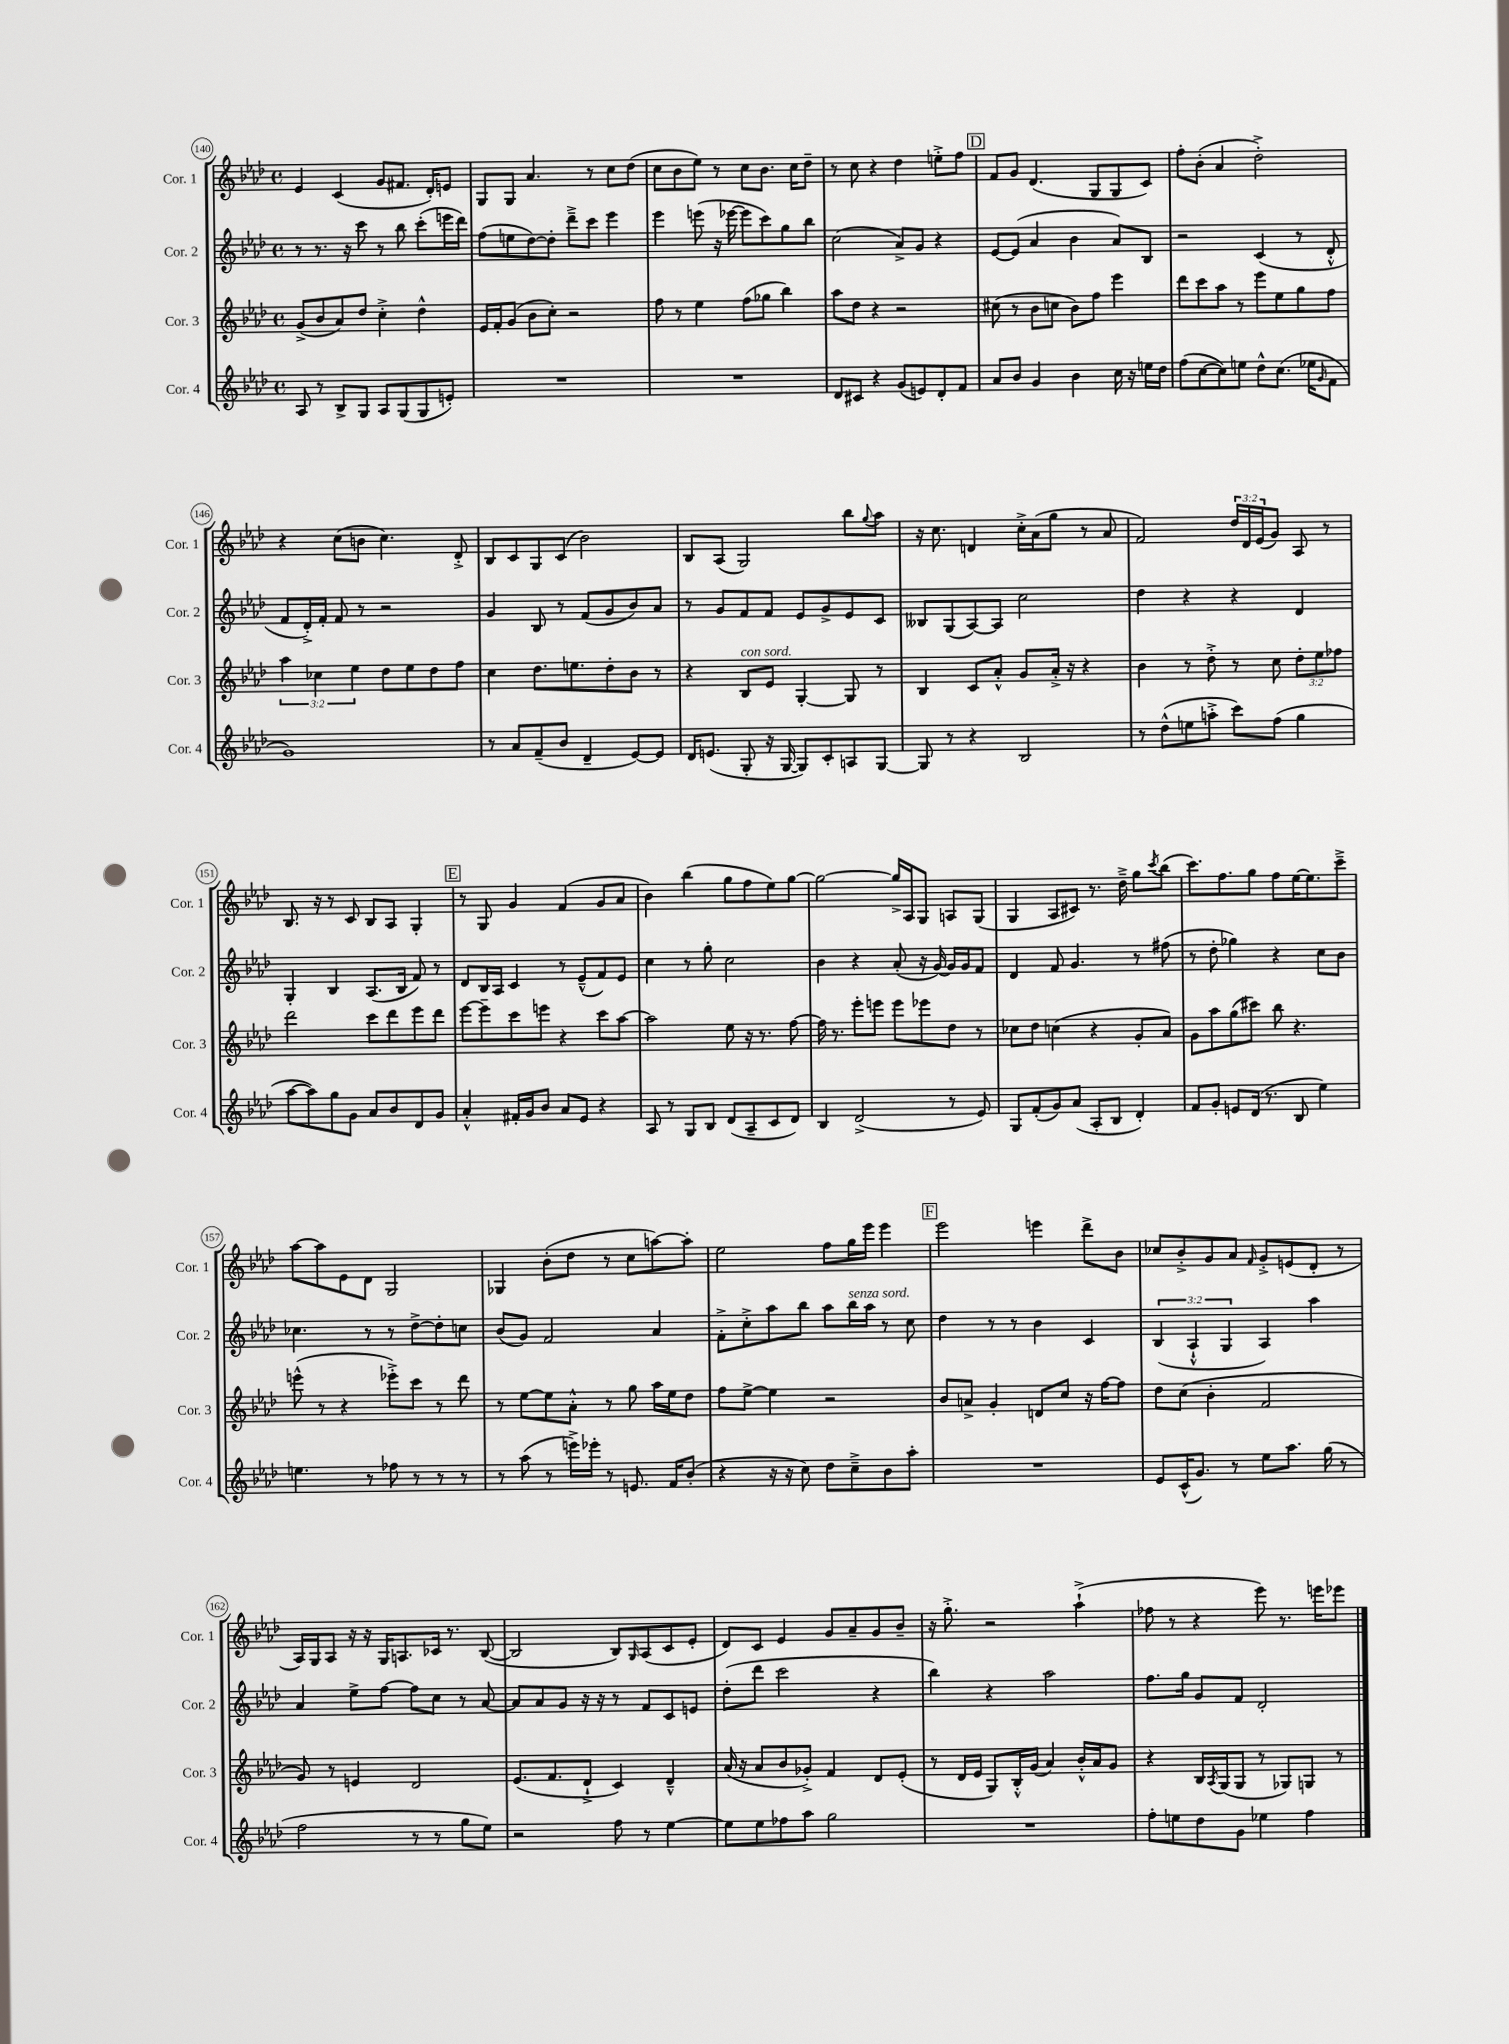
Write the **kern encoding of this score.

**kern	**kern	**kern	**kern
*staff4	*staff3	*staff2	*staff1
*clefG2	*clefG2	*clefG2	*clefG2
*k[b-e-a-d-]	*k[b-e-a-d-]	*k[b-e-a-d-]	*k[b-e-a-d-]
*M4/4	*M4/4	*M4/4	*M4/4
*met(c)	*met(c)	*met(c)	*met(c)
8A-	(8g^	8r	4e-
8r	8b-	8.r	.
8B-^	8a-)	.	(4c
.	.	16r	.
8G	8dd-	8ccc	.
8A-	4cc'^	8r	8g
(8G	.	8bb-	8.f#
8G	4dd-^^	(8ccc'	.
.	.	.	16d-')
8e')	.	16eee	8e
.	.	16ddd-)	.
=	=	=	=
1r	16e-	(8ff	8G
.	16f'	.	.
.	(8g	8ee	8G
.	8b-	[8dd-)	4.a-
.	8cc')	8dd-']	.
.	2r	8ddd-~^	.
.	.	8ccc	8r
.	.	4eee-	8cc
.	.	.	(8dd-
=	=	=	=
1r	8ff	4eee-	8cc
.	8r	.	8b-
.	4ee-	(8eee	8ee-)
.	.	16r	8r
.	.	[16eee-	.
.	(8ff	8eee-]	8cc
.	8gg-	8ccc)	8.b-
.	4bb-)	8gg	.
.	.	.	16cc
.	.	8bb-	8dd-~
=	=	=	=
8d-	8aa-	(2cc	8r
8c#	8dd-	.	8cc
4r	4r	.	4r
(8g	2r	8a-^)	4dd-
8e)	.	8g	.
8d-'	.	4r	8ee'^
8f	.	.	8ff
=	=	=	=
8a-	(8cc#	[8e-	8f
8b-	8r	(8e-]	8g
4g	8b-	4a-	(4.d-
.	8cc	.	.
4b-	8b-)	4b-	.
.	8ff	.	8G
16cc	4eee-	8a-)	8G
16r	.	.	.
16ee	.	8B-	8c)
16dd-	.	.	.
=	=	=	=
(8ff	8ddd-	2r	8ff'
[8cc	8ccc	.	(8b-'
8cc])	8aa-	.	4a-
8ee	8r	.	.
8dd-^^	8eee-	(4c	2dd-'^)
(8.cc	8ee-	.	.
.	8gg	8r	.
16ee-	.	.	.
16qqg	.	.	.
8f	8ff	8d-'^^	.
=	=	=	=
1g)	6aa-	8f	4r
.	.	16d-'^)	.
.	6cc-	.	.
.	.	16f'	.
.	.	8f	(8cc
.	6ee-	.	.
.	.	8r	8b
.	8dd-	2r	4.cc)
.	8ee-	.	.
.	8dd-	.	.
.	8ff	.	8d-'^
=	=	=	=
8r	4cc	4g	8B-
8a-	.	.	8c
(8f~	8.dd-	8B-	8G
8b-	.	8r	(8c
.	8.ee	.	.
4d-~	.	(8f	2b-)
.	8dd-'	8g	.
[8e-)	8b-	8b-)	.
8e-]	8r	8a-	.
=	=	=	=
16d-	4r	8r	8B-
(8.e	.	.	.
.	.	8g	(8A-
8G'	8B-	8f	2G)
16r	8e-	8f	.
[16G	.	.	.
8G])	[4G'	8e-	.
8c'	.	8g^	.
8A	8G]	8e-	8bb-
.	.	.	8qqgg
[8G	8r	8c	8aa-
=	=	=	=
8G]	4B-	8B--	16r
.	.	.	8.cc
8r	.	(8G	.
4r	8c	[8A-)	4d
.	8a-'^^	8A-]	.
2B-	8g	2cc	16cc'^
.	.	.	(16a-
.	16a-'^	.	8gg
.	16r	.	.
.	4r	.	8r
.	.	.	8a-
=	=	=	=
8r	4b-	4dd-	2f)
(8dd-^^	.	.	.
8ee	8r	4r	.
8aa'^	8dd-'^	.	.
8ccc)	8r	4r	24dd-
.	.	.	24d-
.	.	.	(24e-
(8ff	8cc	.	8g)
4gg	12dd-'	4d-	8A-
.	12ee-	.	.
.	.	.	8r
.	12ff-	.	.
=	=	=	=
[8aa-	2ddd-	4G'	8.B-
8aa-])	.	.	.
.	.	.	16r
8gg	.	4B-	8r
8g	.	.	8c
8a-	8ccc	(8.A-	8B-
8b-	8ddd-	.	8A-
.	.	16B-	.
8d-	8eee-	8f)	4G'
8g	8ddd-	8r	.
=	=	=	=
4a-'^^	[8eee-	8d-	8r
.	8eee-~]	16B-	8G
.	.	16A-	.
16f#'	8ccc	4c	4g
16g	.	.	.
8b-	8eee	.	.
8a-	4r	8r	(4f
8e-	.	(8e-~^^	.
4r	8ccc	8f)	8g
.	[8aa-	8e-	8a-
=	=	=	=
8A-	2aa-]	4cc	4b-)
8r	.	.	.
8G	.	8r	(4bb-
8B-	.	8gg'	.
(8d-	8ee-	2cc	8gg
8A-~	16r	.	8ff
.	8.r	.	.
8c	.	.	8ee-)
8d-)	[8ff	.	[8gg
=	=	=	=
4B-	16ff]	4b-	2gg_
.	8.r	.	.
(2d-^	8eee-'	4r	.
.	8eee	.	.
.	8eee	(8a-'	16gg^]
.	.	.	16A-
.	8eee-	16r	8G
.	.	[16g)	.
8r	8dd-	16g]	8A
.	.	16g	.
8e-)	8r	8f	(8G
=	=	=	=
8G	8cc-	4d-	4G
(8f'	8dd-	.	.
8g)	(4cc	8f	8A-
(8a-	.	4.g	8c#)
8A-'	4r	.	8.r
8B-	.	.	.
.	.	.	16dd-~^
4d-')	8g'	8r	8gg
.	.	.	8qccc
.	8a-)	(8ff#	(8bb-
=	=	=	=
8f	8g	8r	8.ccc)
8g'	8aa-	8dd-'	.
.	.	.	8.ff
8e	(8gg	4gg-)	.
(16d-	8ccc#)	.	8gg
8.r	.	.	.
.	8bb-	4r	8ff
8B-	4.r	.	[16ee-
.	.	.	8.ee-]
4ee-)	.	8cc	.
.	.	8b-	8ccc~^
=	=	=	=
4.ee	(8eee^^	4.cc-	[8aa-
.	8r	.	8aa-]
.	4r	.	8e-
8r	.	8r	8d-
8ff-	8eee-'^)	8r	2G
8r	8ccc	[8dd-^	.
8r	8r	8dd-']	.
8r	8ddd-	8cc	.
=	=	=	=
8r	8r	(8b-	4G-
(8aa-	[8ee-	8g)	.
8r	8ee-]	2f	(8b-'
16eee^)	8a-'^^	.	8dd-
16eee-'	.	.	.
8r	8r	.	8r
8.e	8gg	.	8cc
.	16aa-	4a-	[8aa)
16f	16ee-	.	.
(8b-'	8dd-	.	8aa']
=	=	=	=
4r	8ff	8f'^	2ee-
.	[8ee-^	8cc'^	.
16r	4ee-]	8aa-	.
16r	.	.	.
8cc)	.	8bb-	.
8dd-	2r	8aa-	8ff
8cc~^	.	16bb-	16gg
.	.	16aa-	16eee-
8b-	.	8r	4eee-
8aa-'	.	8cc	.
=	=	=	=
1r	8b-	4dd-	2eee-
.	8a^	.	.
.	4g'	8r	.
.	.	8r	.
.	8d	4b-	4eee
.	8cc	.	.
.	16r	4c	8ddd-^
.	[16ff	.	.
.	8ff]	.	8b-
=	=	=	=
8e-	8dd-	(6B-	8cc-
(16c^^	(8cc	.	8b-'^
.	.	6A-`^^	.
8.g)	.	.	.
.	4b-'	.	8g
.	.	6G	.
8r	.	.	8a-
.	.	.	16qqf
8ee-	2f	4A-)	8g'^
8.aa-	.	.	(8e
.	.	4aa-	8d-'
(16gg	.	.	.
8r	.	.	8r
=	=	=	=
2ff	8g)	4a-	16A-)
.	.	.	16G
.	8r	.	8A-
.	4e	8ee-^	16r
.	.	.	16r
.	.	[8ff	16G
.	.	.	8.A
8r	2d-	8ff]	.
8r	.	8cc	16c-
.	.	.	8.r
8gg	.	8r	.
8ee-)	.	[8a-	([8B-
=	=	=	=
2r	(8.e-	8a-]	2B-]
.	.	8a-	.
.	8.f	.	.
.	.	8g	.
.	8d-`^	16r	.
.	.	16r	.
8ff	4c)	8r	8B-)
.	.	.	16qqG
8r	.	8f	(8A-
[4ee-	4d-~^^	8c	8c
.	.	8e	8e-'
=	=	=	=
8ee-]	(16a-	(8dd-'	8d-)
.	16r	.	.
8ee-	8a-	8ddd-	8c
8ff-	8b-	2ccc	4e-
8aa-	8g-'^)	.	.
2gg	4f	.	8g
.	.	.	8a-~
.	8d-	4r	8g
.	(8e-'	.	8b-~
=	=	=	=
1r	8r	4bb-)	16r
.	.	.	8.gg'^
.	16d-	.	.
.	16e-	.	.
.	8G)	4r	2r
.	16B-'^^	.	.
.	(16g	.	.
.	4a-)	2aa-	.
.	16b-'^^	.	(4aa-`^
.	16a-	.	.
.	8g	.	.
=	=	=	=
8ff'	4r	8.ff	8ff-
8ee	.	.	8r
.	.	16gg	.
8dd-	16B-	8g	4r
.	8qA-	.	.
.	(16G	.	.
8g	8G	8f	.
4ee-	8r	2d-'	8eee-)
.	8G-)	.	8.r
4ff	8G	.	.
.	.	.	16eee
.	8r	.	8eee-
==	==	==	==
*-	*-	*-	*-
